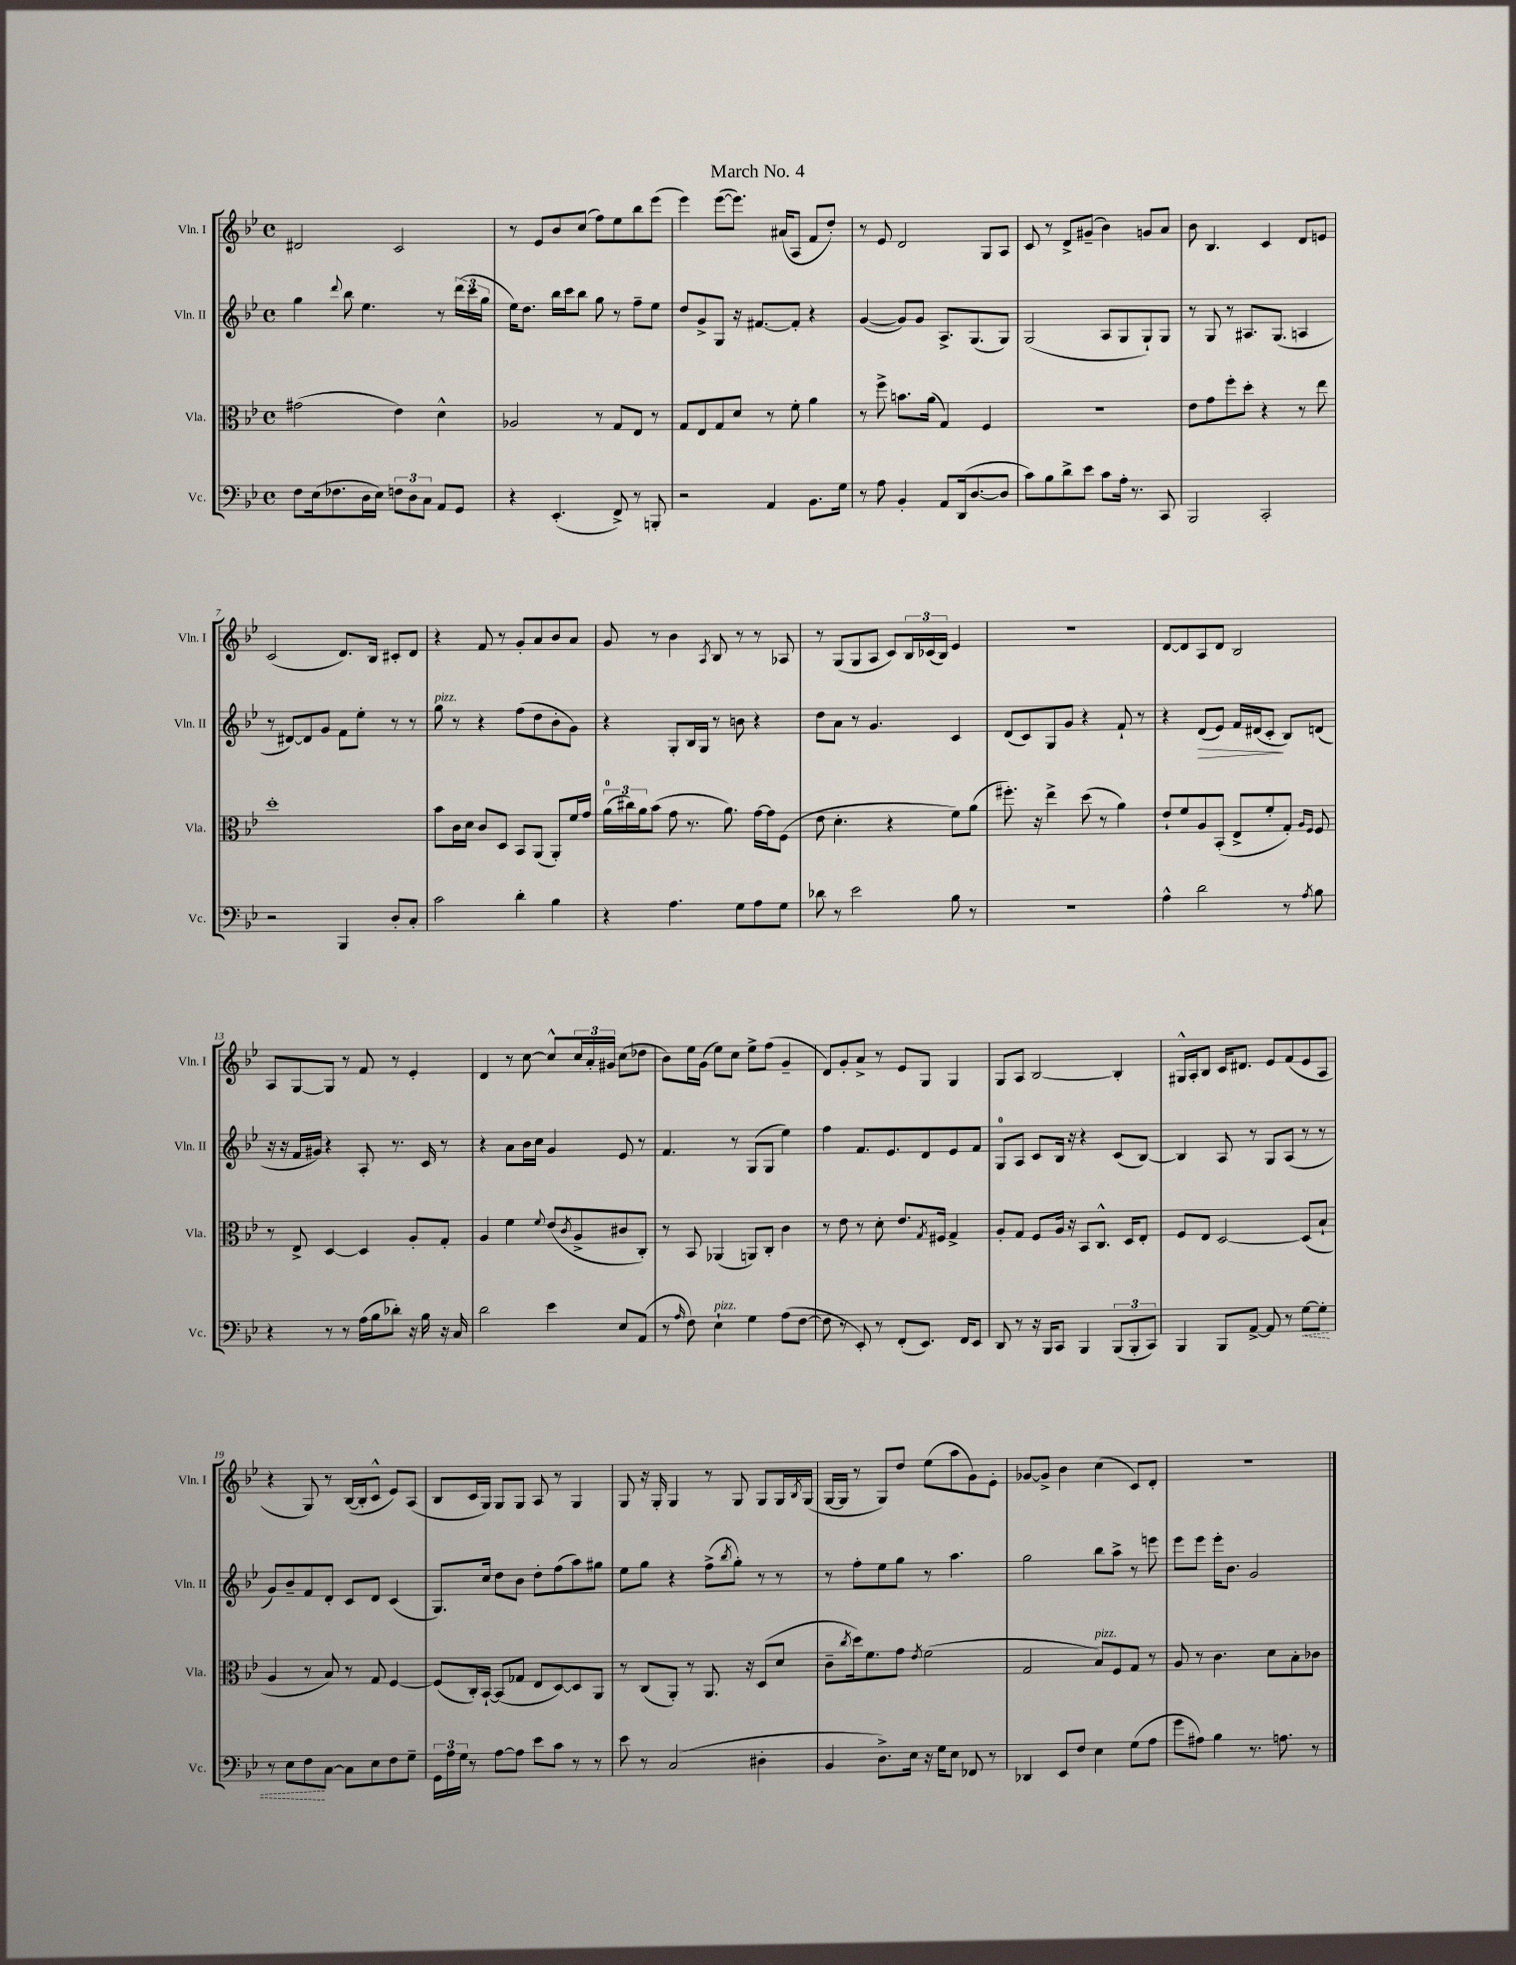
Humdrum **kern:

**kern	**kern	**kern	**kern
*staff4	*staff3	*staff2	*staff1
*clefF4	*clefC3	*clefG2	*clefG2
*k[b-e-]	*k[b-e-]	*k[b-e-]	*k[b-e-]
*M4/4	*M4/4	*M4/4	*M4/4
*met(c)	*met(c)	*met(c)	*met(c)
8F\L	(2g#\	4gg\	2d#/
(16E-\k	.	.	.
8.F-\	.	.	.
.	.	8qqddd/	.
.	.	8bb-\	.
16D\L	.	4.ee-\	.
16E-\JJ)	.	.	.
12F\L	4e-\)	.	2c/
12D\	.	.	.
12C\J	.	.	.
8AA/L	4d^^\	8r	.
8GG/J	.	(24ddd\LL	.
.	.	24ccc\	.
.	.	24gg\JJ	.
=	=	=	=
4r	2A-/	16ee-\LK)	8r
.	.	8.dd\J	.
.	.	.	8e-/L
(4.EE-'/	.	16bb-\LL	8b-/
.	.	16ccc\J	.
.	.	8bb-\J	(8cc/J
.	8r	8gg\	8ff\L)
8FF^/)	8G/L	8r	8ee-\
8r	8E-/J	8ff~\L	8bb-\
8BBB'/	8r	8ee-\J	(8eee-\J
=	=	=	=
2r	8G/L	8dd/L	4eee-\)
.	8E-/	8g^/	.
.	8G/	8G/J	([8eee-\L
.	8d/J	16r	8.eee-\]J)
.	.	[8.f#/L	.
4AA/	8r	.	.
.	.	.	(16a#/LK
.	8f'\	8f#'/]J	8A/J
8.BB-\L	4a\	4r	8f/L
.	.	.	8dd'/J)
16G\Jk	.	.	.
=	=	=	=
8r	8r	([4g/	8r
8A\	8ff^\	.	8e-/
4BB-'/	8.b\L	8g/]L)	2d/
.	.	8g/J	.
.	(16a\Jk	.	.
8AA/L	4G/)	8.A^/L	.
(16DD/k	.	.	.
[8.D/	.	(8.G/	.
.	4F/	.	8G/L
8D/]J	.	8G/J)	8A/J
=	=	=	=
8c\L)	1r	(2G/	8c/
8B-\	.	.	8r
8d^\	.	.	8d^/L
8e-\J	.	.	(8g#~/J
8c\L	.	8A/L	4b-\)
16A'\Jk	.	8G/	.
8.r	.	.	.
.	.	8G`/)	8g/L
8CC/	.	8G/J	8a/J
=	=	=	=
2BBB-/	8e-\L	8r	8b-\
.	8g\	8G/	4.B-/
.	8ff'\	8r	.
.	8dd'\J	8.A#/L	.
2CC'/	4r	.	4c/
.	.	(8.G/J	.
.	8r	4A/	8d/L
.	8ee-\	.	8e/J
=	=	=	=
2r	1dd'	8r	(2c/
.	.	[8d#/L)	.
.	.	8d#/]	.
.	.	8g/J	.
4BBB-/	.	8f\L	8.d/L)
.	.	8ee-'\J	.
.	.	.	16B-/Jk
8D'/L	.	8r	8c#'/L
8C'/J	.	8r	8d/J
=	=	=	=
2c\	8b-\L	8gg\	4r
.	16c\L	8r	.
.	16d\JJ	.	.
.	8c/L	4r	8f/
.	8D/J	.	8r
4d'\	8BB-/L	(8ff\L	8g'/L
.	(8AA/J	8dd\	8a/
4B-\	8AA'/L)	8b-'\	8b-/
.	16f/L	8g\J)	8a/J
.	16g/JJ	.	.
=	=	=	=
4r	(24a\LL	4r	8g/
.	24cc#\)	.	.
.	24a\J	.	.
.	(8b-\J	.	8r
4.A\	8g\	8G'/L	4b-\
.	8.r	16B-/L	.
.	.	16G/JJ	.
.	.	.	8qA/
.	.	8r	8B-/
.	8.a\)	.	.
8G\L	.	8b\	8r
8A\	[16g\LL	4r	8r
.	16g\]J	.	.
8G\J	(8F\J	.	8A-/
=	=	=	=
8d-\	8e-\	8dd\L	8r
8r	4.d'\	8a\J	(8G/L
2e-\	.	8r	8G/
.	.	4.g/	8A/J
.	4r	.	8c/L)
.	.	.	24B-/L
.	.	.	(24c-/
.	.	.	24B-/JJ)
8B-\	8f\L)	4c/	4e-/
8r	(8a\J	.	.
=	=	=	=
1r	8.ff#'\)	(8d/L	1r
.	.	8c/)	.
.	16r	.	.
.	4ee-^\	8G/	.
.	.	8g/J	.
.	(8dd\	4r	.
.	8r	.	.
.	4a\)	8f`/	.
.	.	8r	.
=	=	=	=
4A^^\	8e-`/L	4r	[8d/L
.	8f/	.	8d/]
2d\	8A/	(8d/L	8A/
.	(8BB-'/J	8e-/J)	8d/J
.	8E-^/L	16f/LL	2B-/
.	.	(16d#/J	.
.	8f'/	8c'/J	.
8r	8G'/J)	8B-/L)	.
.	16qqA/LL	.	.
8qA/	16qqF/JJ	.	.
8B-\	8F/	(8d/J	.
=	=	=	=
4r	8r	16r	8A/L
.	.	16r	.
.	8E-^/	16f/LL	[8G/
.	.	16g#/JJ)	.
8r	[4D/	4r	8G/]J
8r	.	.	8r
(16A\LL	4D/]	8A'/	8f/
16B-\J	.	.	.
8d-'\J)	.	8.r	8r
16r	8A'/L	.	4e-'/
16B-\	.	16c/	.
16r	8G'/J	8r	.
16C/	.	.	.
=	=	=	=
2d\	4A/	4r	4d/
.	4f\	8a\L	8r
.	.	16b-\L	[8cc\
.	.	16cc\JJ	.
.	8qqf/	.	.
4e-\	(8e-/L	4g/	8cc^^/]L
.	8qc/	.	.
.	8A^/	.	24cc/L
.	.	.	24a'/
.	.	.	24g#/JJ
8E-/L	8c#/	8e-/	(8cc\L
(8AA/J	8C'/J)	8r	8dd-\J
=	=	=	=
8r	8r	4.f/	8b-\L)
16qqA/	.	.	.
8F\)	8BB-/	.	16ee-\L
.	.	.	(16g\JJ
4E-`\	(4AA-/	.	8ee-\L)
.	.	8r	8cc\J
4G\	8AA/L)	(8G/L	8ee-^\L
.	8C'/J	8G/J	(8ff\J
(8A\L	4c\	4ee-\)	4g~/
[8F\J	.	.	.
=	=	=	=
8F\]	8r	4ff\	8d/L)
8r	8e-\	.	8g'/
8EE-'/)	8r	8.f/L	8a^/J
8r	8d'\	.	8r
.	.	8.e-/	.
(8FF'/L	8.e-/L	.	8e-/L
8.EE-/J)	.	8d/	8G/J
.	8qG/	.	.
.	16F#/Jk	.	.
.	4G^/	8e-/	4G/
16FF/LK	.	.	.
8EE-/J	.	8f/J	.
=	=	=	=
8DD/	8A'/L	8G/L	8G/L
8r	8G/J	8A/J	8A/J
16r	8F/L	8c/L	[2B-/
16BBB-/LK	.	.	.
8CC/J	16A/Jk	16B-/Jk	.
.	16r	16r	.
4BBB-/	8BB-/L	4r	.
.	8.C^^/J	.	.
(12BBB-/L	.	(8c/L	4B-'/]
.	16D/LK	.	.
12BBB-'/	.	.	.
.	8E-'/J	[8B-/J)	.
12CC/J)	.	.	.
=	=	=	=
4BBB-/	8F/L	4B-/]	16G#^^/LL
.	.	.	16A'/J
.	8E-/J	.	8B-/J
8BBB-/L	[2D/	8A/	16c/LK
.	.	.	8.d#/J
[8AA^/J	.	8r	.
8AA/]	.	8G/L	8e-/L
8r	.	(8A/J	(8f/
[8G\L	(8D/]L	8r	8e-/
8G'\]J	8B-`/J	8r	8A/J
=	=	=	=
8r	4A/	8g/L)	4r
8E-\L	.	8b-~/	.
8F\	8r	8f/	8G/)
[8C\J	8B-/)	8d'/J	8r
8C\]L	8r	8c/L	([16B-/LL
.	.	.	16B-'/]J
8E-\	8G/	8d/J	8c^^/J
8F\	[4F/	(4c/	8e-/L)
8G~\J	.	.	(8A/J
=	=	=	=
24GG\LL	(8F/]L	8.G/L)	8B-/L
24A\	.	.	.
24G\JJ	.	.	.
8r	16C'/L)	.	16c/L
.	[16BB-`/JJ	16cc/Jk	16G/JJ)
[8A\L	(8BB-/]L	8dd\L	8G/L
8A\]J	8G-/J	8b-\J	8G/J
8e-\L	8E-/L	8dd'\L	8A/
8c\J	[8D/)	(8ff\	8r
8r	8D/]	8aa\)	4G/
8r	8AA/J	8gg#\J	.
=	=	=	=
8e-\	8r	8ee-\L	8G/
8r	(8C/L	8gg\J	16r
.	.	.	16G'/
(2C/	8AA'/J)	4r	4G/
.	8r	.	.
.	8.AA/	(8ff^\L	8r
.	.	8qbb-/	.
.	.	8gg'\J)	8G/
.	16r	.	.
4D#'\	(8D/L	8r	8G/L
.	8d/J	8r	16G/L
.	.	.	8qB-/
.	.	.	(16G/JJ
=	=	=	=
4BB-/	8c~\L	8r	[16G/LL
.	.	.	16G/]JJ
.	8qcc/	.	.
.	16dd\k)	8ff'\L	8r
.	8.f\	.	.
8.D^\L)	.	8ee-\	8G/L)
.	8g\J	8gg\J	8dd/J
16E-\Jk	.	.	.
.	8qe-/	.	.
16r	(2f\	8r	(8ee-\L
16G\LK	.	.	.
8E-\J	.	4.aa\	8aa\
8FF-/	.	.	8g\)
8r	.	.	8e-'\J
=	=	=	=
4DD-/	2G/	2gg\	[8g-/L
.	.	.	8g-^/]J
8EE-/L	.	.	4b-\
8F/J	.	.	.
4E-\	8B-/L)	8bb-\L	(4cc\
.	8F/	8aa^\J	.
(8G\L	8G/J	8r	8c/L)
8A\J	8r	8eee\	8d'/J
=	=	=	=
8g\L	8A/	8eee-\L	1r
8A#\J)	8r	8eee-\J	.
4B-\	4.c\	16eee-'\LK	.
.	.	8.b-\J	.
8.r	.	2g/	.
.	8d\L	.	.
8.A\	.	.	.
.	8B-'\	.	.
8r	8c-\J	.	.
==	==	==	==
*-	*-	*-	*-
